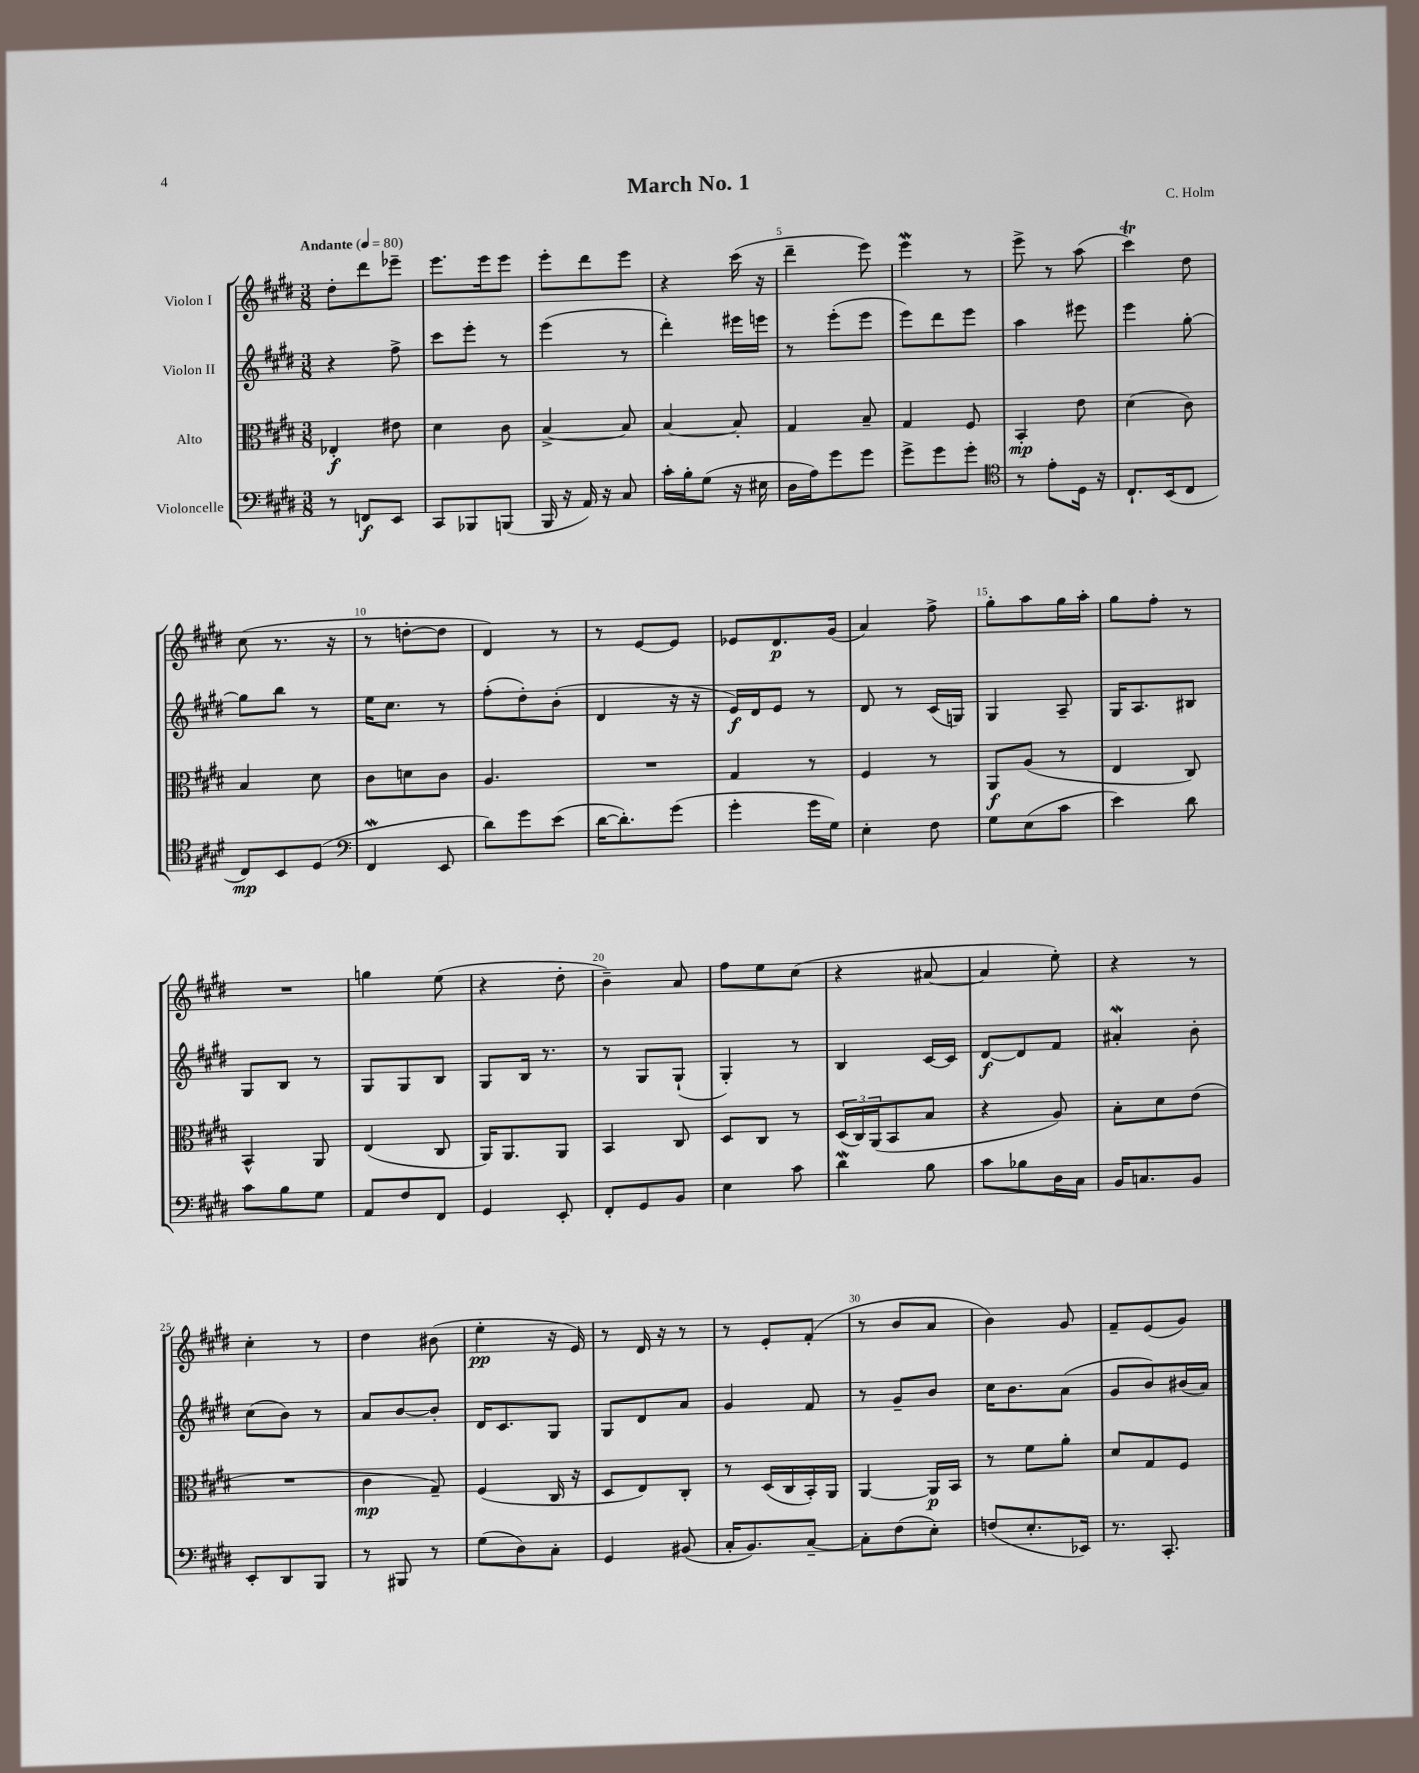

**kern	**kern	**kern	**kern
*staff4	*staff3	*staff2	*staff1
*clefF4	*clefC3	*clefG2	*clefG2
*k[f#c#g#d#]	*k[f#c#g#d#]	*k[f#c#g#d#]	*k[f#c#g#d#]
*M3/8	*M3/8	*M3/8	*M3/8
*MM80	*MM80	*MM80	*MM80
8r	4E-'	4r	8dd#'
8FF	.	.	8ddd#
8EE	8e#	8ff#^	8eee-~
=	=	=	=
8CC#	4d#	8ccc#	8.eee
8BBB-	.	8eee'	.
.	.	.	16eee
(8BBB	8c#	8r	8eee
=	=	=	=
16BBB	[4B^	(4eee	8eee'
16r	.	.	.
16AA)	.	.	8ddd#
16r	.	.	.
8C#	8B]	8r	8eee
=	=	=	=
16c#'	[4B	4ddd#')	4r
16B'	.	.	.
(8G#	.	.	.
16r	8B']	16eee#	(16ccc#
16E#	.	16eee	16r
=	=	=	=
16D#	4G#	8r	4ddd#~
16A)	.	.	.
8g#	.	(8eee'	.
8g#	8B~	8eee	8eee)
=	=	=	=
8g#^	4G#	8eee)	4eee
8g#	.	8ddd#	.
8g#'	8F#	8eee	8r
=	=	=	=
*clefC4	*	*	*
8r	4BB'	4aa	8eee^
8e'	.	.	8r
16D#	8e	8eee#	(8aa
16r	.	.	.
=	=	=	=
8.C#`	(4d#	4eee	4ccc#)
(16BB	.	.	.
8C#	8c#)	[8gg#'	8dd#
=	=	=	=
8C#)	4B	8gg#]	(8cc#
8BB	.	8bb	8.r
(8D#	8d#	8r	.
.	.	.	16r
=	=	=	=
*clefF4	*	*	*
4FF#	8c#	16ee	8r
.	.	8.cc#	.
.	8d	.	[8dd'
8EE	8c#	8r	8dd]
=	=	=	=
8d#)	4.A	(8ff#'	4d#)
8g#	.	8dd#')	.
(8e	.	(8b'	8r
=	=	=	=
[16d#	4.r	4d#	8r
8.d#'])	.	.	.
.	.	.	[8e
(8g#	.	16r	8e]
.	.	16r	.
=	=	=	=
4g#'	4G#	16e)	8e-
.	.	16d#	.
.	.	8e	8.d#
16g#	8r	8r	.
16G#)	.	.	(16g#
=	=	=	=
4E'	4F#	8d#	4a)
.	.	8r	.
8F#	8r	(16c#	8ff#^
.	.	16G)	.
=	=	=	=
8G#	8AA	4G#	8gg#'
(8E	(8A	.	8aa
8c#	8r	8A~	16gg#
.	.	.	16aa'
=	=	=	=
4e)	4E	16G#	8gg#
.	.	8.A	.
.	.	.	8ff#'
8d#	8C#)	8B#	8r
=	=	=	=
8c#	4BB^^	8G#	4.r
8B	.	8B	.
8G#	8AA	8r	.
=	=	=	=
8AA	(4E	8G#	4gg
8F#	.	8G#	.
8FF#	8C#	8B	(8ee
=	=	=	=
4GG#	16AA)	8G#	4r
.	8.AA	.	.
.	.	16B	.
.	.	8.r	.
8EE'	8AA	.	8dd#'
=	=	=	=
8FF#'	4BB	8r	4b~)
8GG#	.	8G#	.
8BB	8C#	(8G#`	8a
=	=	=	=
4E	8D#	4G#')	8ff#
.	8C#	.	8ee
8c#	8r	8r	(8cc#
=	=	=	=
4d#	(24D#	4B	4r
.	24C#)	.	.
.	(24AA	.	.
.	8BB	.	.
8B	8B	[16c#	[8a#
.	.	16c#]	.
=	=	=	=
8c#	4r	[8d#	4a#]
8B-	.	8d#]	.
16D#	8A)	8f#	8ee')
16C#	.	.	.
=	=	=	=
16BB	8B'	4a#'	4r
8.C	.	.	.
.	8d#	.	.
8BB	(8e	8b'	8r
=	=	=	=
8EE'	4.r	(8cc#	4cc#'
8DD#	.	8b)	.
8BBB	.	8r	8r
=	=	=	=
8r	4c#	8a	4dd#
8BBB#	.	[8b	.
8r	8G#~)	8b']	(8b#
=	=	=	=
(8G#	(4F#	16d#	4ee'
.	.	8.c#	.
8D#)	.	.	.
8C#'	16C#	8G#	16r
.	16r	.	16e)
=	=	=	=
4GG#	8D#	8G#	8r
.	8E)	8d#	16d#
.	.	.	16r
(8BB#	8C#'	8a	8r
=	=	=	=
16C#'	8r	4g#	8r
8.BB)	.	.	.
.	(16D#	.	8e'
.	16C#	.	.
[8C#~	16BB')	8f#	(8f#'
.	16AA	.	.
=	=	=	=
8C#']	[4AA	8r	8r
(8F#	.	8g#~	8b
8E')	16AA]	8b	8a
.	16BB	.	.
=	=	=	=
(8F	8r	16cc#	4b)
.	.	8.b	.
8.E'	8f#	.	.
.	8a'	(8a	8g#
16EE-)	.	.	.
=	=	=	=
8.r	8d#	8g#	8f#~
.	8G#	8b)	(8e
8.CC#'	.	.	.
.	8F#	(16b#	8g#)
.	.	16a)	.
==	==	==	==
*-	*-	*-	*-
